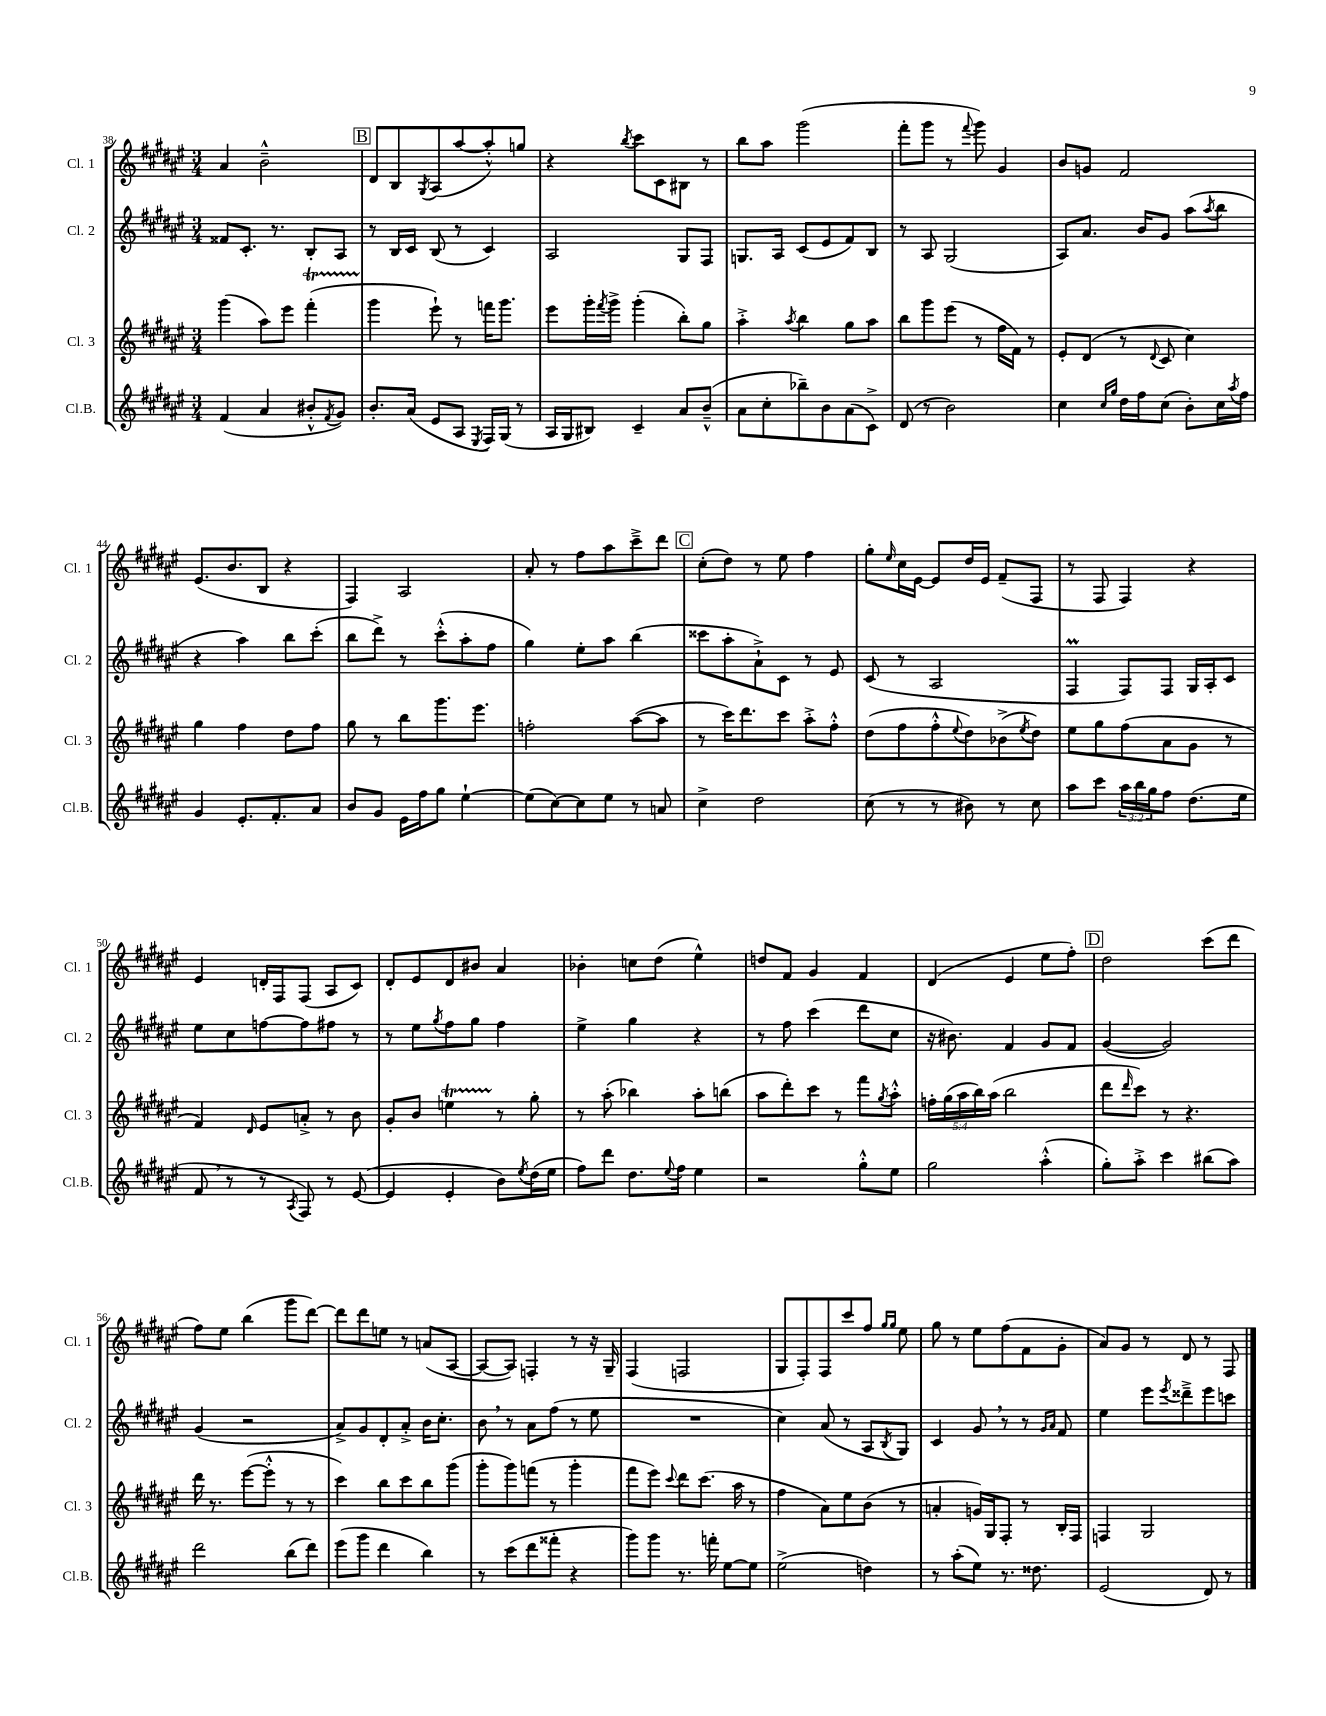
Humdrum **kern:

**kern	**kern	**kern	**kern
*part4	*part3	*part2	*part1
*staff4	*staff3	*staff2	*staff1
*I"Cl.B.	*I"Cl. 3	*I"Cl. 2	*I"Cl. 1
*I'Cl.B.	*I'Cl. 3	*I'Cl. 2	*I'Cl. 1
*clefG2	*clefG2	*clefG2	*clefG2
*k[f#c#g#d#a#e#]	*k[f#c#g#d#a#e#]	*k[f#c#g#d#a#e#]	*k[f#c#g#d#a#e#]
*M3/4	*M3/4	*M3/4	*M3/4
=38	=38	=38	=38
(4f#/	(4ggg#\	8f##X/L	4a#/
.	.	8.c#'/J	.
4a#/	8aa#\L)	.	2b~^^\
.	.	8.r	.
.	8eee#\J	.	.
8b#X'^^/L	(4fff#T'\	8B'/L	.
8qf#/	.	.	.
8g#/J)	.	8A#/J	.
!!LO:REH:place=s1:t=B
=39	=39	=39	=39
8.b'/L	4ggg#\	8r	8d#/L
.	.	16B/LL	8B/
(16a#/Jk	.	16c#/JJ	.
.	.	.	8qG#/
8e#/L	8eee#`\)	(8B/	(8A#/
8A#/J	8r	8r	[8aa#/
8qE#/	.	.	.
16F#/LL)	16fffn\KL	4c#/)	8aa#'^^/])
(16G#/JJ	8.ggg#\J	.	.
8r	.	.	8ggn/J
=40	=40	=40	=40
16A#/LL	8eee#\L	2A#/	4r
16G#/J	.	.	.
8B#X/J)	16ggg#'\L	.	.
.	8qfff#/	.	.
.	16ggg#^\JJ	.	.
.	.	.	8qbb/
4c#~/	(4ggg#'\	.	8ccc#\L
.	.	.	8c#\
8a#/L	8bb'\L)	8G#/L	8B#X\J
(8b~^^/J	8gg#\J	8F#/J	8r
=41	=41	=41	=41
8a#\L	4aa#'^\	8.Gn/L	8bb\L
8cc#'\	.	.	8aa#\J
.	.	16A#/Jk	.
.	8qaa#/	.	.
8bb-X~\)	4bb\	(8c#/L	(2ggg#\
8b\	.	8e#/	.
(8a#\	8gg#\L	8f#/)	.
8c#^\J)	8aa#\J	8B/J	.
=42	=42	=42	=42
(8d#/	8bb\L	8r	8fff#'\L
8r	8ggg#\	8A#/	8ggg#\J
2b\)	(8eee#\J	(2G#/	8r
.	.	.	8qqfff#/
.	8r	.	8ggg#\)
.	16ff#\LL	.	4g#/
.	16f#\JJ)	.	.
.	8r	.	.
=43	=43	=43	=43
4cc#\	8e#'/L	8A#/L)	8b/L
.	(8d#/J	8.a#/J	8gn/J
16qqcc#/LL	.	.	.
16qqgg#/JJ	.	.	.
16dd#\LL	8r	.	2f#/
16ff#\J	.	16b/KL	.
.	8qqd#/	.	.
(8cc#\J	8c#/	8g#/J	.
8b'\L)	4cc#\)	(8aa#\L	.
.	.	8qaa#/	.
16cc#\L	.	8bb\J	.
8qaa#/	.	.	.
16ff#\JJ	.	.	.
!!LO:LB:g=z
=44	=44	=44	=44
4g#/	4gg#\	4r	(8.e#/L
.	.	.	8.b/
8.e#'/L	4ff#\	4aa#\)	.
.	.	.	8B/J
8.f#'/	.	.	.
.	8dd#\L	8bb\L	4r
8a#/J	8ff#\J	(8ccc#'\J	.
=45	=45	=45	=45
8b/L	8gg#\	8bb\L	4F#/)
8g#/J	8r	8ddd#^\J)	.
16e#\LL	8bb\L	8r	2A#/
16ff#\J	.	.	.
8gg#\J	8.ggg#\	(8ccc#'^^\L	.
[4ee#`\	.	8aa#'\	.
.	8.eee#\J	.	.
.	.	8ff#\J	.
=46	=46	=46	=46
(8ee#\L]	2ffn'\	4gg#\)	8a#'/
[8cc#\)	.	.	8r
8cc#\]	.	8ee#'\L	8ff#\L
8ee#\J	.	8aa#\J	8aa#\
8r	([8aa#\L	(4bb\	8ccc#~^\
8an/	8aa#\J]	.	8ddd#\J
!!LO:REH:place=s1:t=C
=47	=47	=47	=47
4cc#^\	8r	8ccc##X\L	(8cc#'\L
.	16ccc#\KL)	8aa#'\	8dd#\J)
.	8.ddd#\	.	.
2dd#\	.	8a#`^\)	8r
.	8ccc#\J	8c#\J	8ee#\
.	8aa#'^\L	8r	4ff#\
.	8ff#'^^\J	8e#/	.
=48	=48	=48	=48
(8cc#\	(8dd#\L	(8c#/	8gg#'\L
.	.	.	16qqee#/
8r	8ff#\	8r	16cc#\L
.	.	.	[16e#\JJ
8r	8ff#'^^\	2A#/	8e#/L]
.	8qqee#/	.	.
8b#X\)	8dd#\)	.	16dd#/L
.	.	.	16e#/JJ
8r	(8b-X^\	.	(8f#~/L
.	8qee#/	.	.
8cc#\	8dd#\J)	.	8F#/J
=49	=49	=49	=49
8aa#\L	8ee#\L	4F#M/	8r
8ccc#\J	8gg#\	.	8F#/
24aa#\LL	(8ff#\	8F#/L)	4F#/)
24bb\	.	.	.
24gg#\J	.	.	.
8ff#\J	8a#\	8F#/J	.
(8.dd#\L	8g#\J	16G#/LL	4r
.	.	16A#'/J	.
.	8r	8c#/J	.
16ee#\Jk	.	.	.
!!LO:LB:g=z
=50	=50	=50	=50
8f#,/	4f#/)	8ee#\L	4e#/
8r	.	8cc#\	.
.	16qqd#/	.	.
8r	8e#/L	[8ffn\	16dn'/LL
.	.	.	16F#/J
8qA#/	.	.	.
8F#/)	8an'^/J	8ff\]	(8F#/J
8r	8r	8ff#X\J	8A#/L
([8e#/	8b\	8r	8c#/J)
=51	=51	=51	=51
4e#/]	8g#'/L	8r	8d#'/L
.	8b/J	8ee#\L	8e#/
.	.	8qgg#/	.
4e#'/	4eenT\	8ff#\	8d#/
.	.	8gg#\J	8b#X/J
8b\L)	8r	4ff#\	4a#/
8qee#/	.	.	.
(16dd#\L	8gg#'\	.	.
16ee#\JJ	.	.	.
=52	=52	=52	=52
8ff#\L)	8r	4ee#^\	4b-X'\
8ddd#\J	(8aa#'\	.	.
8.dd#\L	4bb-X\)	4gg#\	8ccn\L
.	.	.	(8dd#\J
8qqee#/	.	.	.
16ff#\Jk	.	.	.
4ee#\	8aa#'\L	4r	4ee#^^\)
.	(8bbn\J	.	.
=53	=53	=53	=53
2r	8aa#\L	8r	8ddn/L
.	8ddd#'\)	8ff#\	8f#/J
.	8ccc#\J	(4ccc#\	4g#/
.	8r	.	.
8gg#'^^\L	8fff#\L	8ddd#\L	4f#/
.	8qgg#/	.	.
8ee#\J	8aa#'^^\J	8cc#\J	.
=54	=54	=54	=54
2gg#\	20ffn'\LL	16r	(4d#/
.	(20gg#\	.	.
.	.	8.b#X\)	.
.	20aa#\	.	.
.	20bb\)	.	.
.	(20aa#\JJ	.	.
.	2bb\	4f#/	4e#/
(4aa#'^^\	.	8g#/L	8ee#\L
.	.	8f#/J	8ff#'\J)
!!LO:REH:place=s1:t=D
=55	=55	=55	=55
8gg#'\L)	8ddd#\L	([4g#/	2dd#\
.	16qqddd#/	.	.
8aa#'^\J	8ccc#\J)	.	.
4ccc#\	8r	2g#/])	.
.	4.r	.	.
(8bb#X\L	.	.	(8ccc#\L
8aa#\J)	.	.	8ddd#\J
!!LO:LB:g=z
=56	=56	=56	=56
2ddd#\	16ddd#\	(4g#/	8ff#\L)
.	8.r	.	.
.	.	.	8ee#\J
.	([8eee#\L	2r	(4bb\
.	8eee#'^^\J]	.	.
(8bb\L	8r	.	8ggg#\L
8ddd#\J)	8r	.	[8ddd#\J)
=57	=57	=57	=57
(8eee#\L	4ccc#\)	8a#^/L)	8ddd#\L]
8ggg#\J	.	8g#/	8ddd#\
4ddd#\	8bb\L	8d#'/	8een\J
.	8ccc#\	8a#'^/J	8r
4bb\)	8bb\	16b\KL	(8an/L
.	.	8.cc#'\J	.
.	(8ggg#\J	.	[8A#/J
=58	=58	=58	=58
8r	8ggg#'\L	8b,\	8A#/L_
(8ccc#\L	8ggg#\)	8r	8A#/J])
8ddd#\	(8fffn\J	8a#\L	4Fn'/
8fff##X'\J	8r	(8ff#\J	.
4r	4ggg#'\	8r	8r
.	.	8ee#\	16r
.	.	.	16G#~/
=59	=59	=59	=59
8ggg#\L)	8fff#\L	2.r	(4F#/
8ggg#\J	8eee#\J)	.	.
.	8qqccc#/	.	.
8.r	8ddd#\L	.	2Fn/
.	(8.ccc#\J	.	.
16fffn'\	.	.	.
[8ee#\L	.	.	.
.	16aa#\	.	.
8ee#\J]	8r	.	.
=60	=60	=60	=60
(2ee#^\	4ff#\	4cc#\)	8G#/L
.	.	.	8F#'/)
.	8a#\L)	(8a#/	8F#/
.	8ee#\	8r	8ccc#/
4ddn\)	(8b\J	8A#/L	8ff#/J
.	.	.	16qqgg#/LL
.	.	8qB/	16qqgg#/JJ
.	8r	8G#/J)	8ee#\
=61	=61	=61	=61
8r	4an'/	4c#/	8gg#\
(8aa#'\L	.	.	8r
8ee#\J)	16gn/LL)	8g#,/	8ee#\L
.	16G#/J	.	.
8.r	8F#'/J	8r	(8ff#\
.	8r	8r	8f#\
8.dd##X\	.	.	.
.	.	16qqg#/LL	.
.	.	16qqa#/JJ	.
.	16B'/LL	8f#/	8g#'\J
.	16F#/JJ	.	.
=62	=62	=62	=62
(2e#/	4Fn/	4ee#\	8a#/L)
.	.	.	8g#/J
.	2G#/	8eee#\L	8r
.	.	8qeee#/	.
.	.	8ddd##X~^\	8d#/
8d#/)	.	8eee#\	8r
8r	.	8cccn\J	8F#/
==	==	==	==
*-	*-	*-	*-
